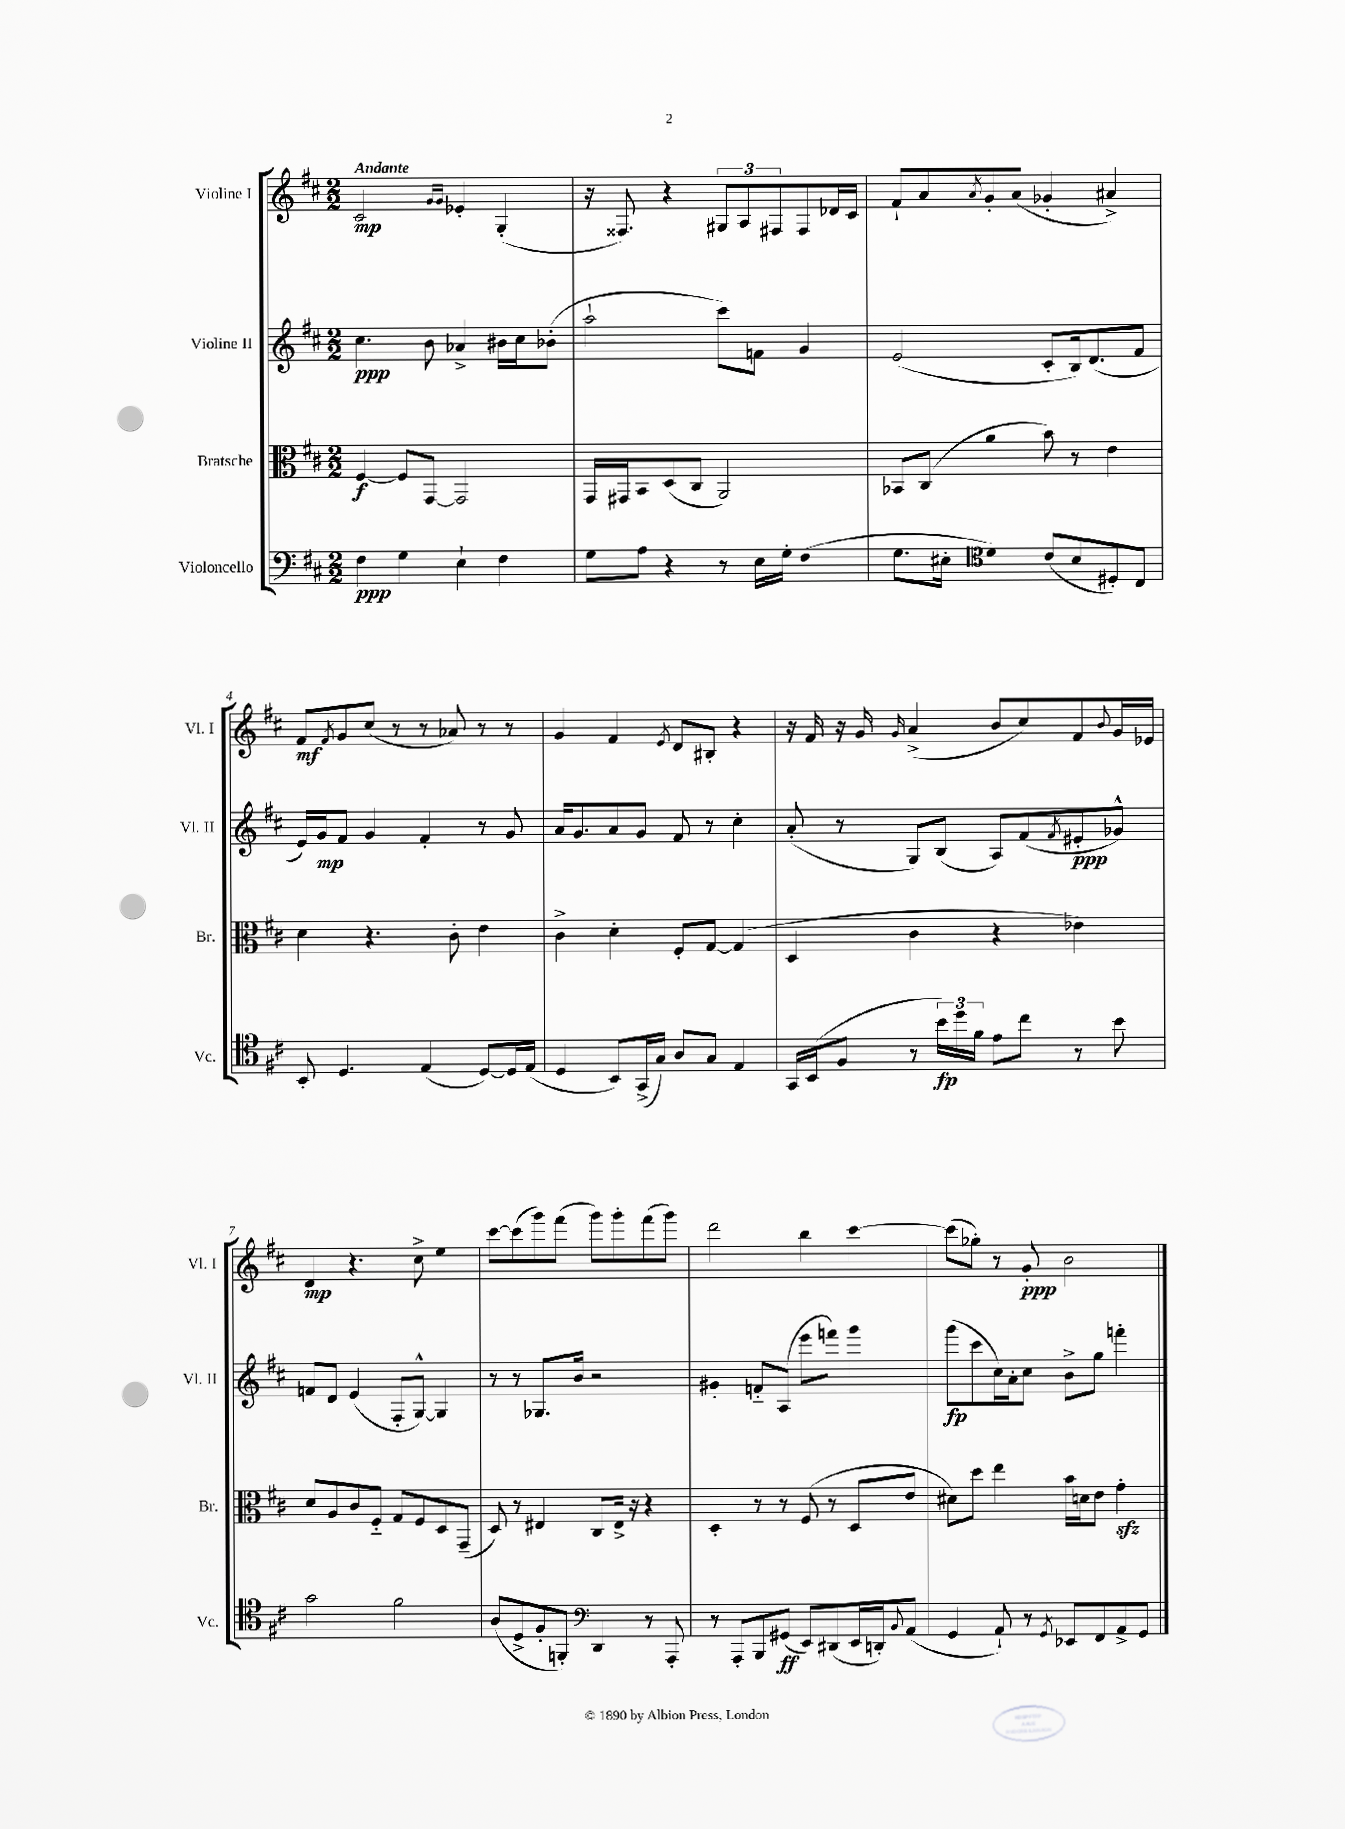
<<
\new StaffGroup <<
\new Staff = "s0" \with { instrumentName = "Violine I" shortInstrumentName = "Vl. I" } {
    \clef treble \key d \major \numericTimeSignature \time 2/2 \tempo "Andante"
    cis'2\mp \grace { g'16 g'16 } ees'4-. g4-.( |
    r16 fisis8.) r4 \tuplet 3/2 { gis8 a8 fis8 } fis8 des'16 cis'16 |
    fis'8-! a'8 \acciaccatura { a'8 } g'8-. a'8( ges'4-. ais'4->) |
    fis'8\mf \acciaccatura { fis'8 } g'8 cis''8( r8 r8 aes'8) r8 r8 |
    g'4 fis'4 \acciaccatura { e'8 } d'8 bis8-. r4 |
    r16 fis'16 r16 g'16 \grace { g'16 } a'4->( b'8 cis''8) fis'8 \appoggiatura { b'8 } g'16 ees'16 |
    d'4\mp r4. cis''8-> e''4 |
    cis'''8~ cis'''8( g'''8) fis'''8( g'''8) g'''8-. fis'''8( g'''8) |
    d'''2 b''4 cis'''4~ |
    cis'''8( ges''8-.) r8 g'8-.\ppp b'2 \bar "|." |
}
\new Staff = "s1" \with { instrumentName = "Violine II" shortInstrumentName = "Vl. II" } {
    \clef treble \key d \major \numericTimeSignature \time 2/2
    cis''4.\ppp b'8 aes'4-> bis'16 cis''16 bes'8-.( |
    a''2-! cis'''8) f'8 g'4 |
    e'2( cis'8-. b16) d'8.( fis'8 |
    e'16) g'16\mp fis'8 g'4 fis'4-. r8 g'8 |
    a'16 g'8. a'8 g'8 fis'8 r8 cis''4-. |
    a'8-.( r8 g8) b8( a8) fis'8( \acciaccatura { fis'8 } eis'8-.\ppp ges'8-^) |
    f'8 d'8 e'4( fis8-. g8~-^) g4 |
    r8 r8 ges8. b'16 r2 |
    gis'4-. f'8-_ a8( e'''8 f'''8) g'''4 |
    g'''8\fp( cis'''8 cis''16) a'16-. cis''8 b'8-> g''8 f'''4-. \bar "|." |
}
\new Staff = "s2" \with { instrumentName = "Bratsche" shortInstrumentName = "Br." } {
    \clef alto \key d \major \numericTimeSignature \time 2/2
    fis4~\f fis8 g,8~ g,2 |
    g,16 gis,16 b,8 d8( cis8 a,2) |
    bes,8 cis8( a'4 b'8) r8 e'4 |
    d'4 r4. cis'8-. e'4 |
    cis'4-> d'4-. fis8-. g8~ g4( |
    d4 cis'4 r4 ees'4) |
    d'8 a8 cis'8 fis8-_ g8 fis8 d8 g,8--( |
    d8) r8 eis4 cis8 eis16-> r16 r4 |
    d4-. r8 r8 fis8( r8 d8 e'8 |
    dis'8) d''8 e''4 b'16 d'16 e'8 g'4-.\sfz \bar "|." |
}
\new Staff = "s3" \with { instrumentName = "Violoncello" shortInstrumentName = "Vc." } {
    \clef bass \key d \major \numericTimeSignature \time 2/2
    fis4\ppp g4 e4-! fis4 |
    g8 a8 r4 r8 e16 g16-. fis4( |
    g8. eis16-. \clef tenor d'4) cis'8( b8 dis8-.) cis8 |
    b,8-. d4. e4( d8~) d16 e16( |
    d4 b,8) g,16->( g16) a8 g8 e4 |
    g,16 b,16( fis8 r8 \tuplet 3/2 { b'16\fp) d''16 fis'16 } e'8 cis''8 r8 b'8 |
    g'2 fis'2 |
    a8( d8-> fis8-. f,8-.) \clef bass d,4 r8 a,,8-. |
    r8 a,,8-. b,,8 gis,8\ff( e,8) dis,8( e,16 d,16-.) \appoggiatura { b,8 } a,8( |
    g,4 a,8-!) r8 \acciaccatura { g,8 } ees,8 fis,8 a,8-> g,8 \bar "|." |
}
>>
>>
